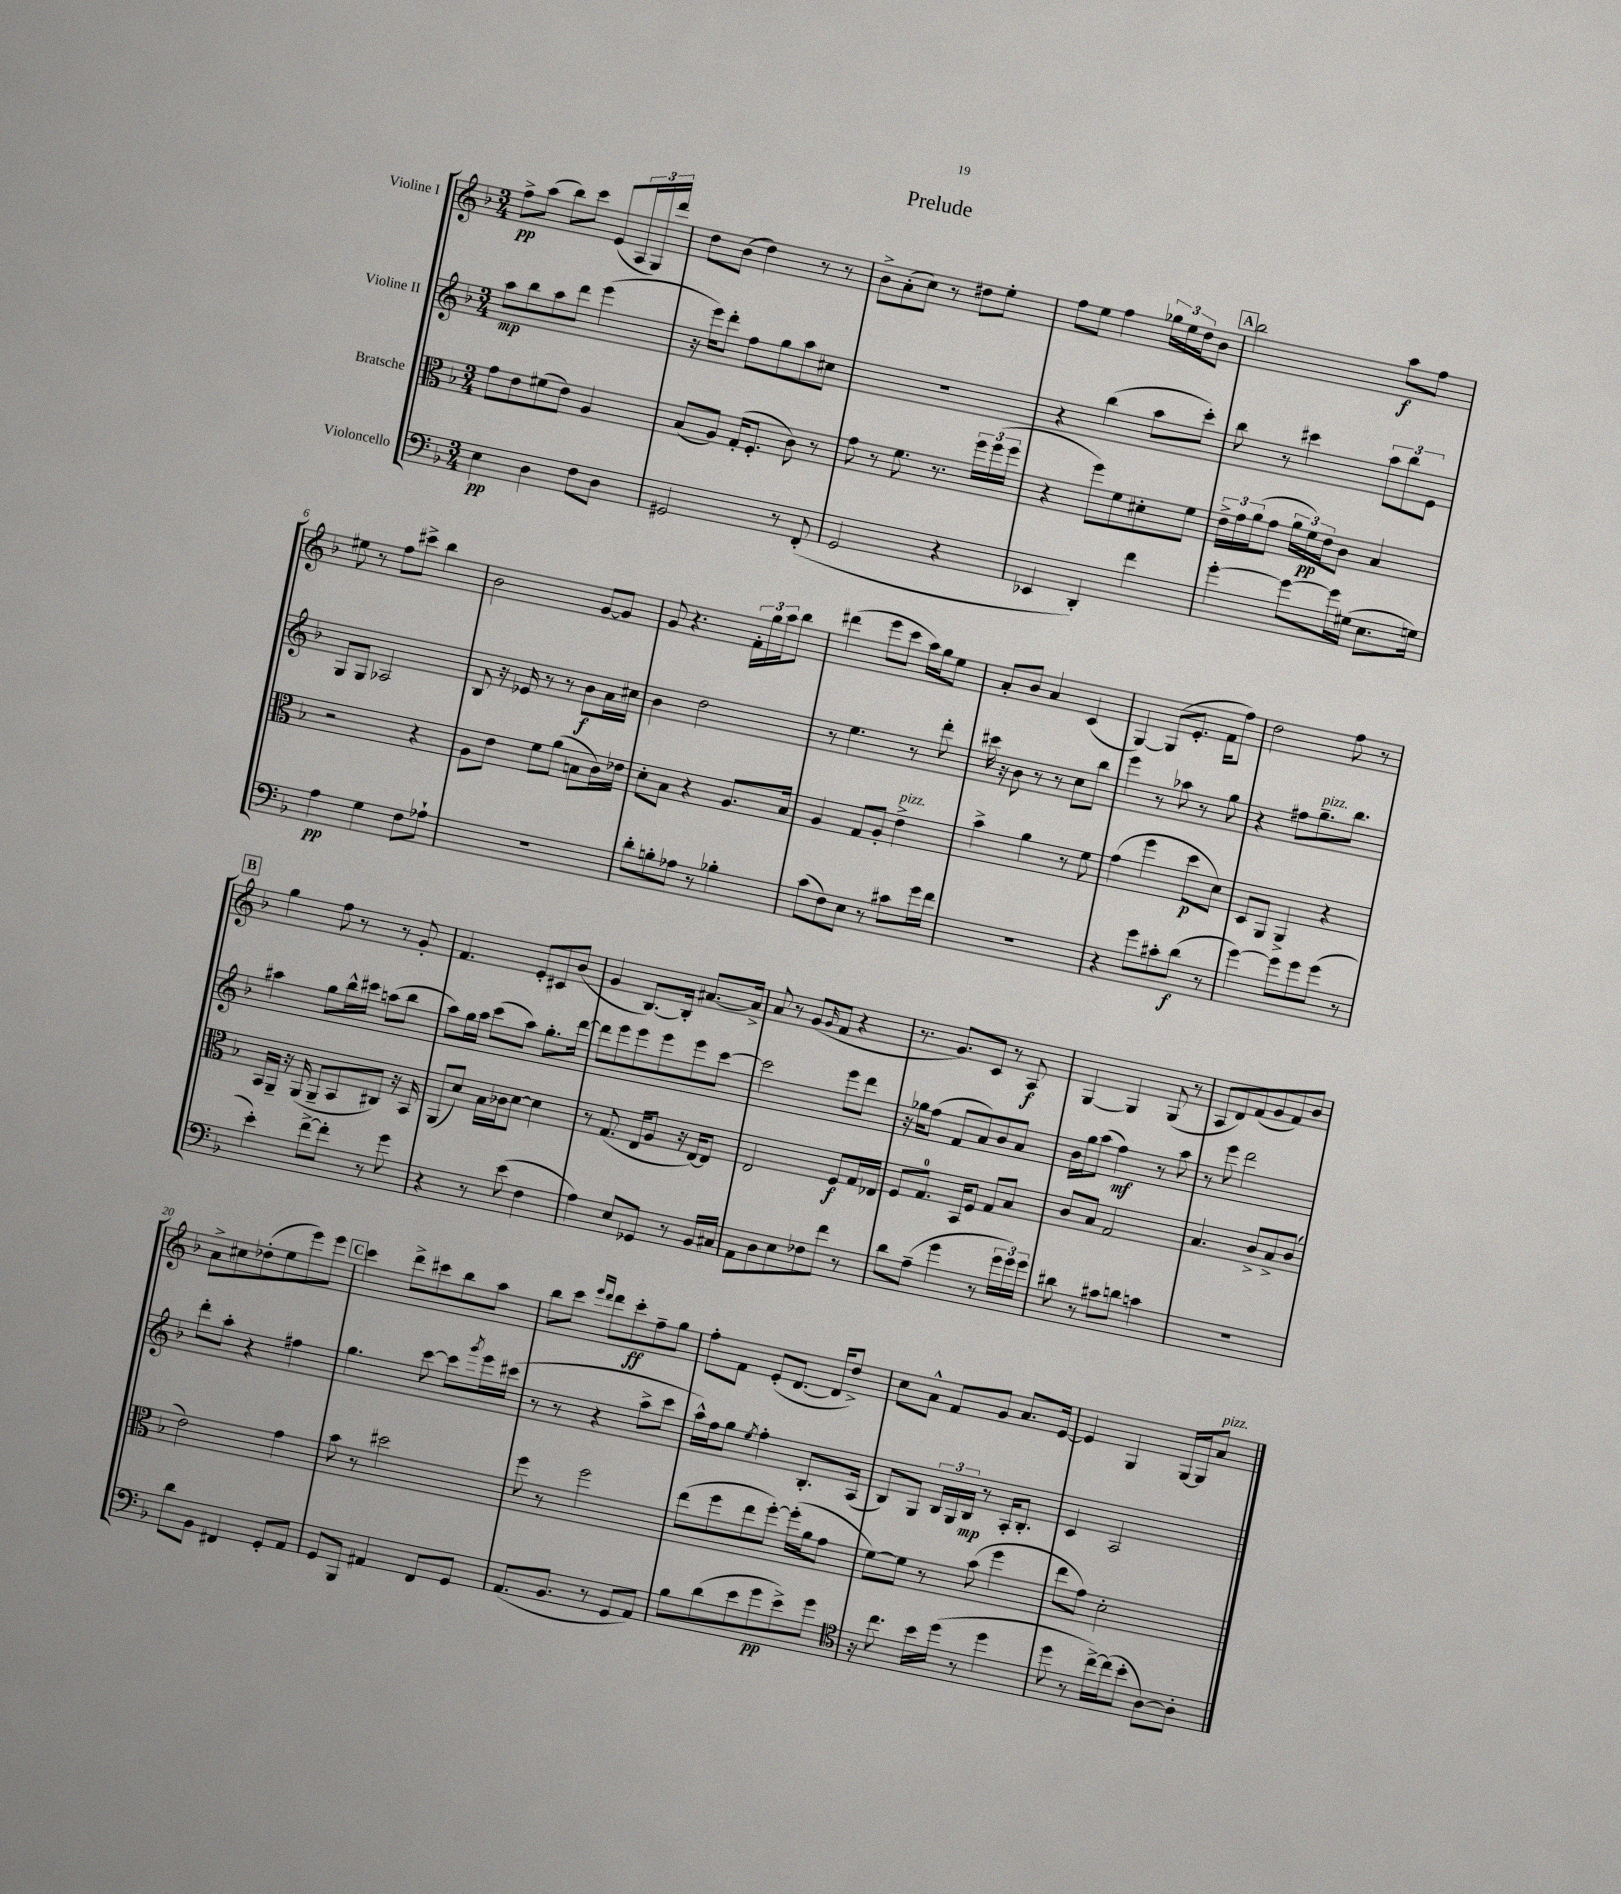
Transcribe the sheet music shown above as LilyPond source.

\header { title = "Prelude" }
<<
\new StaffGroup <<
\new Staff = "s0" \with { instrumentName = "Violine I" } {
    \clef treble \key f \major \numericTimeSignature \time 3/4
    f''8->\pp a''8( bes''8) c'''8 e'8( \tuplet 3/2 { a16 g16) d'''16 } |
    d''8 bes'8( d''4) r8 r8 |
    bes'8-> a'8-.( c''8) r8 dis''8 e''8-. |
    f''8 e''8 f''4 \tuplet 3/2 { ges''16 e''16 d''16 } bes'8 |
    \mark \markup { \box "A" } bes''2 a''8\f f''8 |
    eis''8 r8 f''8 cis'''8-> bes''4 |
    bes'2 g'8~ g'8 |
    g'8 r4. \tuplet 3/2 { f'16-. g''16 a''16 } bes''8 |
    dis'''4( e'''8 c'''8 a''16) g''16 e''8 |
    a'8-. bes'8 a'4 c'4( |
    g4~) g8( e'8.-. f'16 f''8) |
    d''2 f''8 r8 |
    \mark \markup { \box "B" } g''4 f''8 r8 r8 g'8-. |
    f'4. e'8-. cis'8 bes'8( |
    g'4 bes8.~) bes16-. ais'8.~ ais'16-> |
    a'8 r8 g'8( \grace { g'16 } f'8 r4 |
    r8. g'8.) c'8 r8 a8\f |
    g4~ g4 g8( r8 |
    a8 d'8) f'8( g'8 f'8) bes'8 |
    a'8-> cis''8 des''8-.( e''8 e'''8) e'''8 |
    \mark \markup { \box "C" } c'''4 d'''8-> cis'''8 bes''8 a''8 |
    bes''8 c'''8 \grace { e'''16 d'''16 } d'''8 c'''8-.\ff f''8-- g''8 |
    f''8-. f'8 e'8-.( d'8.~ d'16 d''8->) |
    c''8 a'8-^ f'8 g'8 a'8. e'16~ |
    e'4 g4 g16~ g16 a'8^\markup { \italic "pizz." } \bar "|." |
}
\new Staff = "s1" \with { instrumentName = "Violine II" } {
    \clef treble \key f \major \numericTimeSignature \time 3/4
    a''8\mp bes''8 a''8 d'''8 e'''4( |
    r16 e'''16) d'''8-. f''8 g''8 a''8 cis''8 |
    R2. |
    r4 bes''4( a''8 c'''8-.) |
    \mark \markup { \box "A" } bes''8 r8 cis'''4 \tuplet 3/2 { a''8 bes''8 e'8 } |
    g8 g8 aes2 |
    bes8 r16 ees'16 r8 r8 bes'8\f a'16 cis''16 |
    bes'4 d''2 |
    r8 e''4. r8 d'''8-. |
    cis'''16 r16 bes'8 r8 r8 c''8 bes''8 |
    e'''4 r8 aes''8 r8 g''8 |
    r4 fis''8 g''8.--^\markup { \italic "pizz." } bes''8. |
    \mark \markup { \box "B" } ais''4 g''8 bes''16-^ cis'''16 a''8( bes''8 |
    a''8) g''16 a''16 c'''8( a''8) g''8.-. d'''16~ |
    d'''8 e'''8 e'''8 e'''8 e'''8 c'''8~ |
    c'''2 e'''8 d'''8 |
    r16 ges''16 f''8( f'8 a'8) bes'8 a'8 |
    bes'16 g''16 a''8( f''4\mf) r8 a''8 |
    r8 e'''8 d'''2 |
    d'''8-. a''8-. r4 fis''4 |
    \mark \markup { \box "C" } g''4. c'''8~ c'''8 \acciaccatura { g'''8 } e'''16 cis'''16( |
    r8 r8 r4 a''8-> c'''8 |
    a''16-^) f''16 g''8 \acciaccatura { e''8 } f''4-. bes8.-. a16( |
    bes8) g8 \tuplet 3/2 { bes16 g16 bes16\mp } r8 a16-. bes8.-. |
    c'4 a2 \bar "|." |
}
\new Staff = "s2" \with { instrumentName = "Bratsche" } {
    \clef alto \key f \major \numericTimeSignature \time 3/4
    g'8 e'8 fis'8( e'8) a4 |
    bes8( a8) g16-.( f8.-. c'8) r8 |
    g'8 r8 f'8. r8. \tuplet 3/2 { f''16 f''16( f''16 } |
    r4 f''8) f'8 dis'8-. f'8 |
    \mark \markup { \box "A" } \tuplet 3/2 { e'16-> g'16 a'16( } g'8 \tuplet 3/2 { a'16 f'16\pp) e'16 } c'8 bes4 |
    r2 r4 |
    a8 e'8 f'8 a'8( b8 c'16) ees'16 |
    d'8-. bes8 r4 a8. bes16 |
    a4 g8 a8-. e'4->^\markup { \italic "pizz." } |
    bes'4-> a'4 r8 f'8 |
    g'4( f''4 d''8\p d'8) |
    d8 a,8 a,4-> r4 |
    \mark \markup { \box "B" } bes,16 a,16-- r16 a,16( a,8-- bes,8 cis8) r16 bes,16 |
    a,8( d'8) bes16 ces'16 d'8~ d'4 |
    r8 g8.( e16 a8 r16 e16~) e8 |
    e2 f8\f g16 ees16 |
    f8 g8.-0 bes,16 f8 g8 bes8 |
    c'8 bes8 g2 |
    bes4. c'8-> bes8-> c'8( |
    e'2) g'4 |
    \mark \markup { \box "C" } bes'8 r8 dis''2 |
    f''8 r8 f''2 |
    e''8( f''8 e''8 f''8~-.) f''16-.( a'16 g'8 |
    f'8~) f'8 r8 bes'8( f''4 |
    e''8 g'8) d'2-. \bar "|." |
}
\new Staff = "s3" \with { instrumentName = "Violoncello" } {
    \clef bass \key f \major \numericTimeSignature \time 3/4
    e4\pp d4 f8 d8 |
    gis,2 r8 f,8-.( |
    g,2 r4 |
    ees,4 d,4-.) f'4 |
    \mark \markup { \box "A" } g'4~-. g'8~ g'16 gis16( e8. g16) |
    a4\pp g4 f8 aes8-! |
    R2. |
    d'8-. b8-. aes8 r8 bes4-. |
    c'8( f8) e8 r8 cis'8 g'16 f'16 |
    R2. |
    r4 g'8 cis'8-. d'8\f( r8 |
    g'4~) g'8 g'8 g'8( r8 |
    \mark \markup { \box "B" } e'4-.) f'8~-> f'8-. r8 g'8 |
    r4 r8 e'8( f4 |
    a4) e8 ges,8 r8 bes,16 cis16 |
    a,8 d8 e8 fes8 f'8 r8 |
    d'8 a8--( g'4 r8 \tuplet 3/2 { g'16 g'16) g'16 } |
    dis'8 r8 cis'8 d'8 c'4 |
    R2. |
    d'8 bes,8 fis,4 g,8-. a,8 |
    \mark \markup { \box "C" } g,8 bes,,8 ais,4 f,8 g,8 |
    a,8.( bes,8. r8 g,8 a,8) |
    bes8 d'8( e'8 g'8\pp e'8->) g'8 |
    \clef tenor r16 c''8. bes'16 d''16( r8 d''4 |
    d''8 r8 c''16~->) c''16( bes'8-. a8~) a8-. \bar "|." |
}
>>
>>
